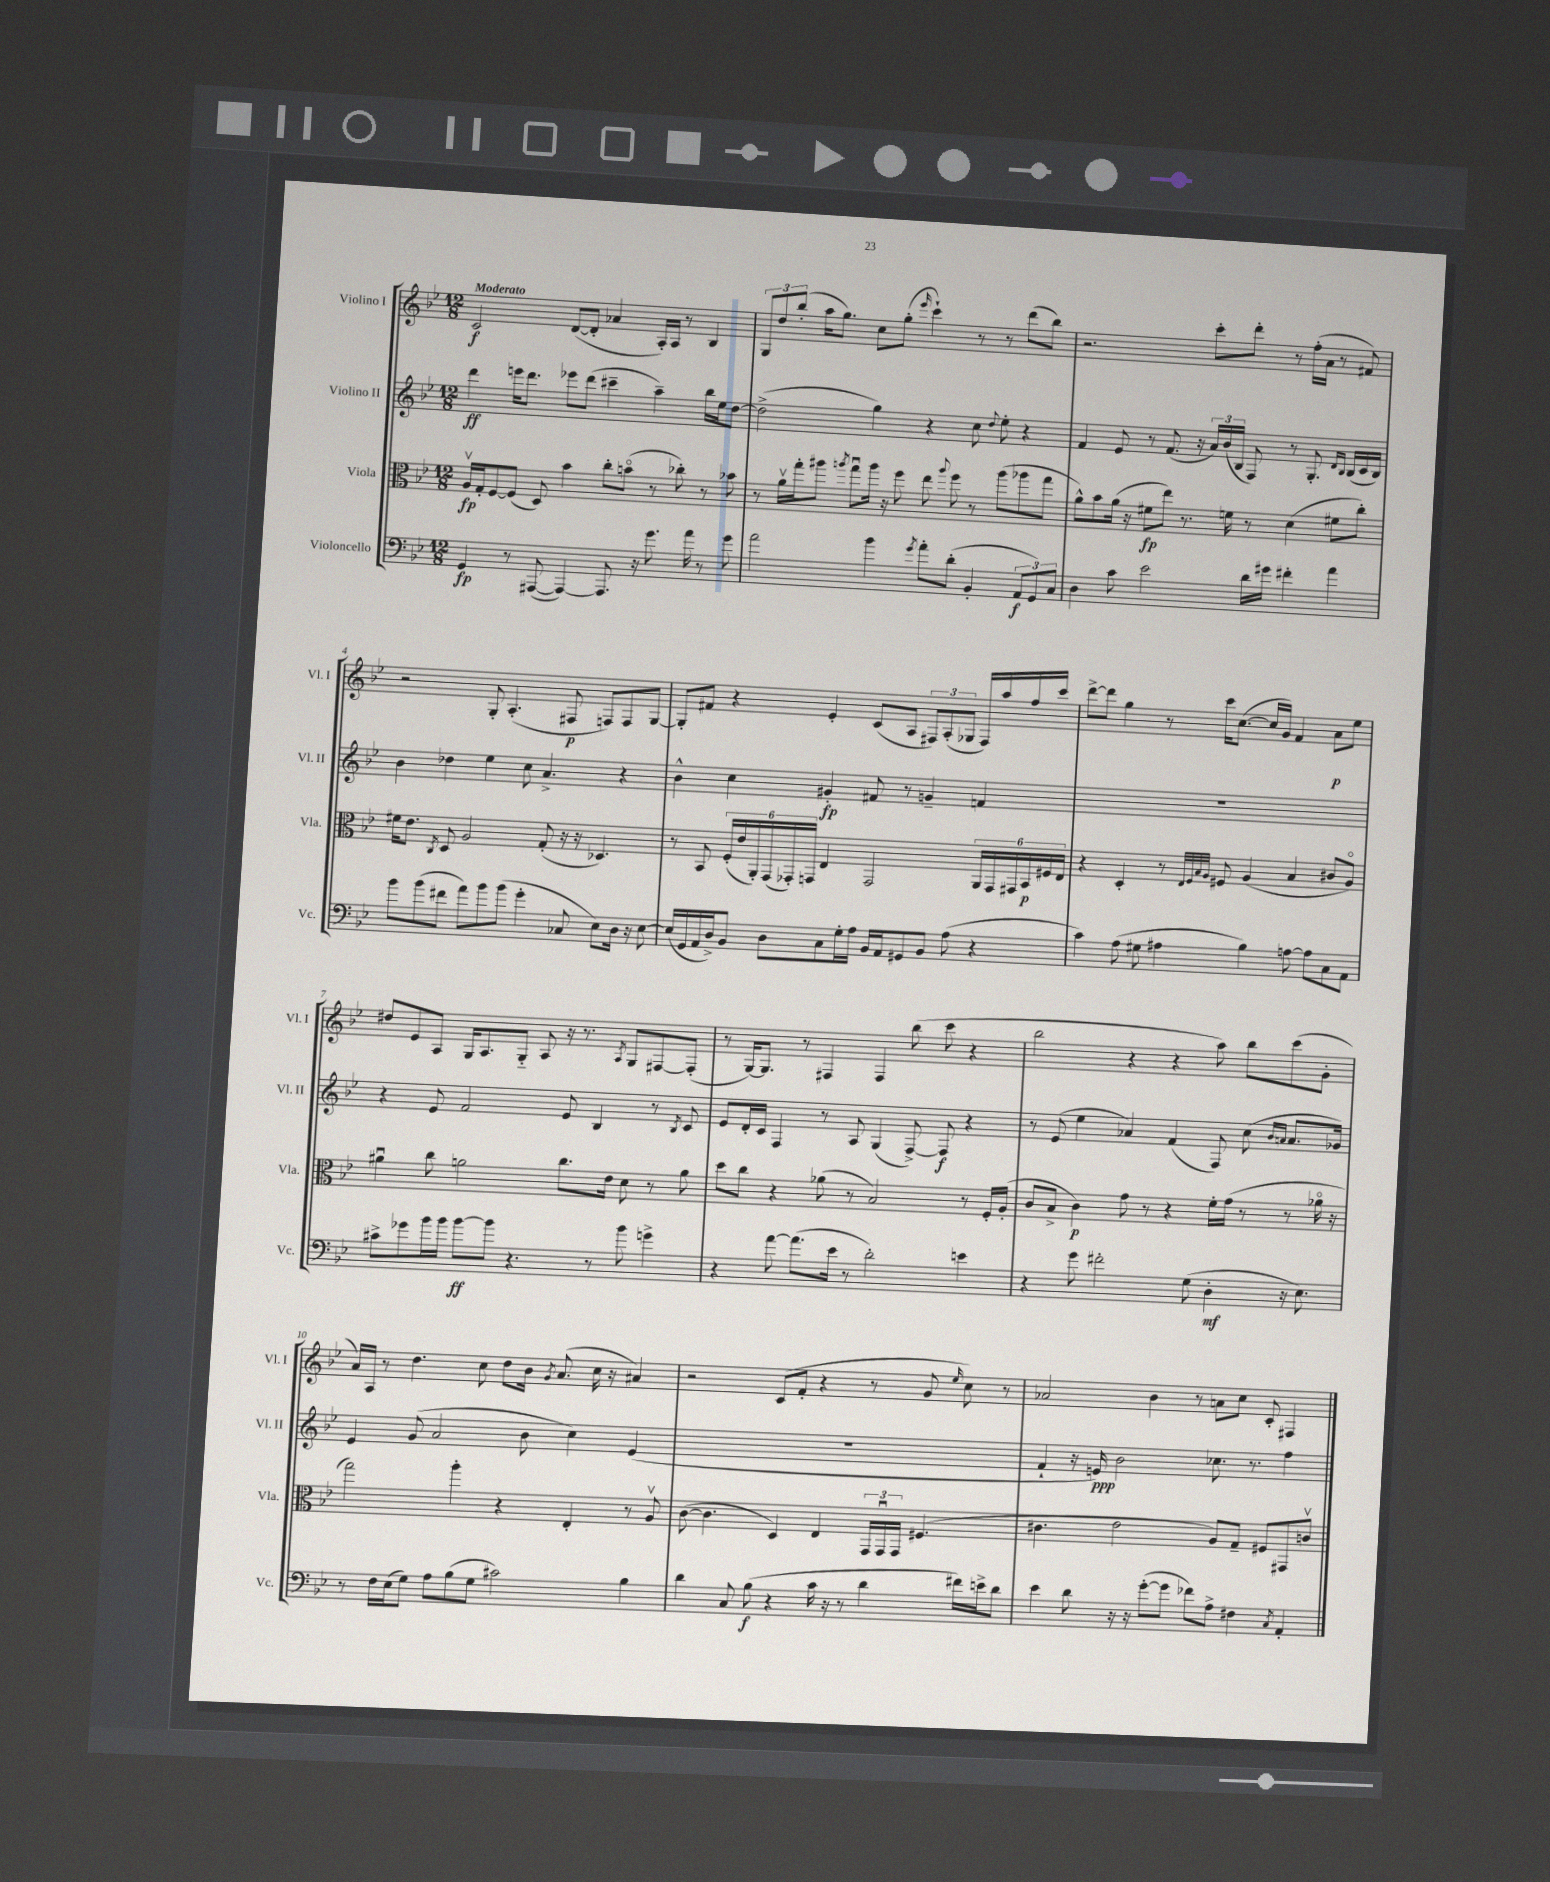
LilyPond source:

<<
\new StaffGroup <<
\new Staff = "s0" \with { instrumentName = "Violino I" shortInstrumentName = "Vl. I" } {
    \clef treble \key bes \major \numericTimeSignature \time 12/8 \tempo "Moderato"
    \autoBeamOff c'2\f d'8[~( d'8]-. aes'4 a16[-.) a16] r8 bes4 |
    \tuplet 3/2 { g8[ d''8 bes''8]-.( } a''16[ g''8.]) c''8[ g''8]-.( \grace { ees'''16 } c'''4-!) r8 r8 d'''8[( bes''8]) |
    r2. c'''8[-. d'''8]-. r8 f''16[-.( a'16] r8 fis'8) |
    r2 g8-. a4.-.( fis8\p f8[) f8 g8]~ |
    g8[-. fis'8] r4 ees'4-. c'8[( a8] \tuplet 3/2 { fis8[) a8-.( ges8] } fis16[) a''16 f''16 c'''16] |
    d'''8[~-> d'''8] g''4 r8 c'''16[ c''8.]~( c''16[ g'16]) f'4 a'8[\p ees''8] |
    dis''8[ ees'8 a8] g16[ a8. g8]-_ a8 r16 r8. \acciaccatura { a8 } g8[ fis8~ fis8]-.( |
    r8 g16[~) g8.] r8 fis4 fis4 bes''8( c'''8 r4 |
    bes''2 r4 r4 a''8) bes''8[ c'''8( g'8]-. |
    a'16[) a16] r8 d''4. c''8 d''8[ bes'16] \acciaccatura { g'8 } a'8.( c''16 r16 ais'4) |
    r2 c'8[( f'8]-. r4 r8 g'8 \grace { ees''16 } c''8) r8 |
    aes'2 bes'4 r8 a'8[ c''8] c'8-. fis4 \bar "|." |
}
\new Staff = "s1" \with { instrumentName = "Violino II" shortInstrumentName = "Vl. II" } {
    \clef treble \key bes \major \numericTimeSignature \time 12/8
    \autoBeamOff d'''4\ff e'''16[ d'''8.] ees'''8[ d'''8]( cis'''4-- a''4--) bes''16[ ees''16 d''8]~ |
    d''2->( g''4) r4 c''8 \appoggiatura { d''8 } ees''8-. r4 |
    f'4 ees'8 r8 f'8.( r16 \tuplet 3/2 { a'16[) bes'16( bes16] } f8) r8 g8.-. \grace { d'16[ bes16] } bes16[( c'16 bes16]) |
    bes'4 des''4 ees''4 c''8 a'4.-> r4 |
    bes'4-^ c''4 gis'4-.\fp fis'8 r8 g'4-- f'4 |
    R1. |
    r4 ees'8 f'2 ees'8 bes4 r8 \acciaccatura { bes8 } c'8 |
    ees'8[ d'16-. c'16] f4 r8 a8 g4( f8~->) f8\f r4 |
    r8 ees'8( ees''4 aes'4) f'4( f8) c''8( \grace { bes'16[ a'16] } a'8.[ ges'16]) |
    ees'4 g'8( a'2 bes'8 c''4) ees'4( |
    R1. |
    f'4-! r16 e'16\ppp) bes'2 ces''8. r8. f''4 \bar "|." |
}
\new Staff = "s2" \with { instrumentName = "Viola" shortInstrumentName = "Vla." } {
    \clef alto \key bes \major \numericTimeSignature \time 12/8
    \autoBeamOff a16[\upbow\fp g16-. f8~ f8]( d8) bes'4 c''8[-. b'8]\flageolet( r8 ces''8-.) r8 bes'8 |
    r8 a'16[\upbow g''16-. ais''8] \acciaccatura { a''8 } g''8[\downbow a''16] r16 f''8 ees''8 \appoggiatura { a''8 } f''8 r8 a''8[( aes''8 g''8] |
    a'8[-^) bes'8 a'16]( r16 fis'8[\fp ees''8]) r8. f'16 r8 d'4( fis'8[ c''8]-.) |
    fis'16[ ees'8.] \acciaccatura { c8 } d8 a2 g8-.( r16 r16 des4.) |
    r8 bes,8 \tuplet 6/4 { f16[-.( ees'16 a,16-.) g,16( ges,16-.) g,16] } ees4 g,2 \tuplet 6/4 { a,16[ g,16 gis,16 bes,16\p fis16 ees16] } |
    r4 d4-. r8 \grace { ees32[ f32 bes32 a32] } fis8 a4( bes4 cis'8[ a8]\flageolet) |
    ais'4\downbow c''8 a'2 c''8.[ ees'16] d'8 r8 a'8 |
    d''8[ c''8] r4 aes'8( r8 bes2) r8 f16[-. a16]-.( |
    c'8[ bes8]-> c'4\p) g'8 r8 r4 f'16[-. g'16]( r8 r8 aes'16\flageolet r16 |
    g''2) a''4-. r4 ees4-. r8 a8\upbow |
    c'8~( c'4. d4) ees4 \tuplet 3/2 { g,16[ g,16\downbow g,16] } fis4.( |
    cis'4. ees'2 a8[) g8]-- fis8[ gis,8 c'8]\upbow \bar "|." |
}
\new Staff = "s3" \with { instrumentName = "Violoncello" shortInstrumentName = "Vc." } {
    \clef bass \key bes \major \numericTimeSignature \time 12/8
    \autoBeamOff g,4\fp r8 ais,,8~( ais,,4~) ais,,8. r16 g'8. a'16 r8 g'8 |
    a'2 bes'4 \acciaccatura { g'8 } a'8[-. d'8]-.( bes,4-. \tuplet 3/2 { a,8[\f g,8) c8] } |
    d4 c'8 ees'2 d'16[ gis'16] fis'4-. a'4 |
    bes'8[ bes'8( fis'8] a'8[) bes'8 bes'8]( g'4-. ces8 ees8[) d16] r16 ees8~ |
    ees16[( g,16 a,16 d16->) bes,8] d8[ c8 g16-. a16] bes,16[ a,16 gis,8 bes,8] a8( r4 |
    c'4) a8( gis8 ais4 bes4) a8~ a8[ c8 a,8] |
    cis'8[-> ges'8 bes'16 bes'16] bes'8[~\ff bes'8] r4. r8 bes'8 g'4-> |
    r4 a'8~ a'8.[( ees'16] r8 d'2-.) e'4 |
    r4 g'8 fis'2-. g8( d4-.\mf r16 ees8.) |
    r8 f16[ ees16( g8]) a8[ bes8( g8] cis'2) bes4 |
    d'4 c8 bes8\f( r4 c'16 r16 r8 d'4 fis'16[) e'16-> d'8] |
    ees'4 d'8 r16 r16 g'8[~-.( g'8] fes'8[) a8]-> fis4 \acciaccatura { c8 } a,4-. \bar "|." |
}
>>
>>
